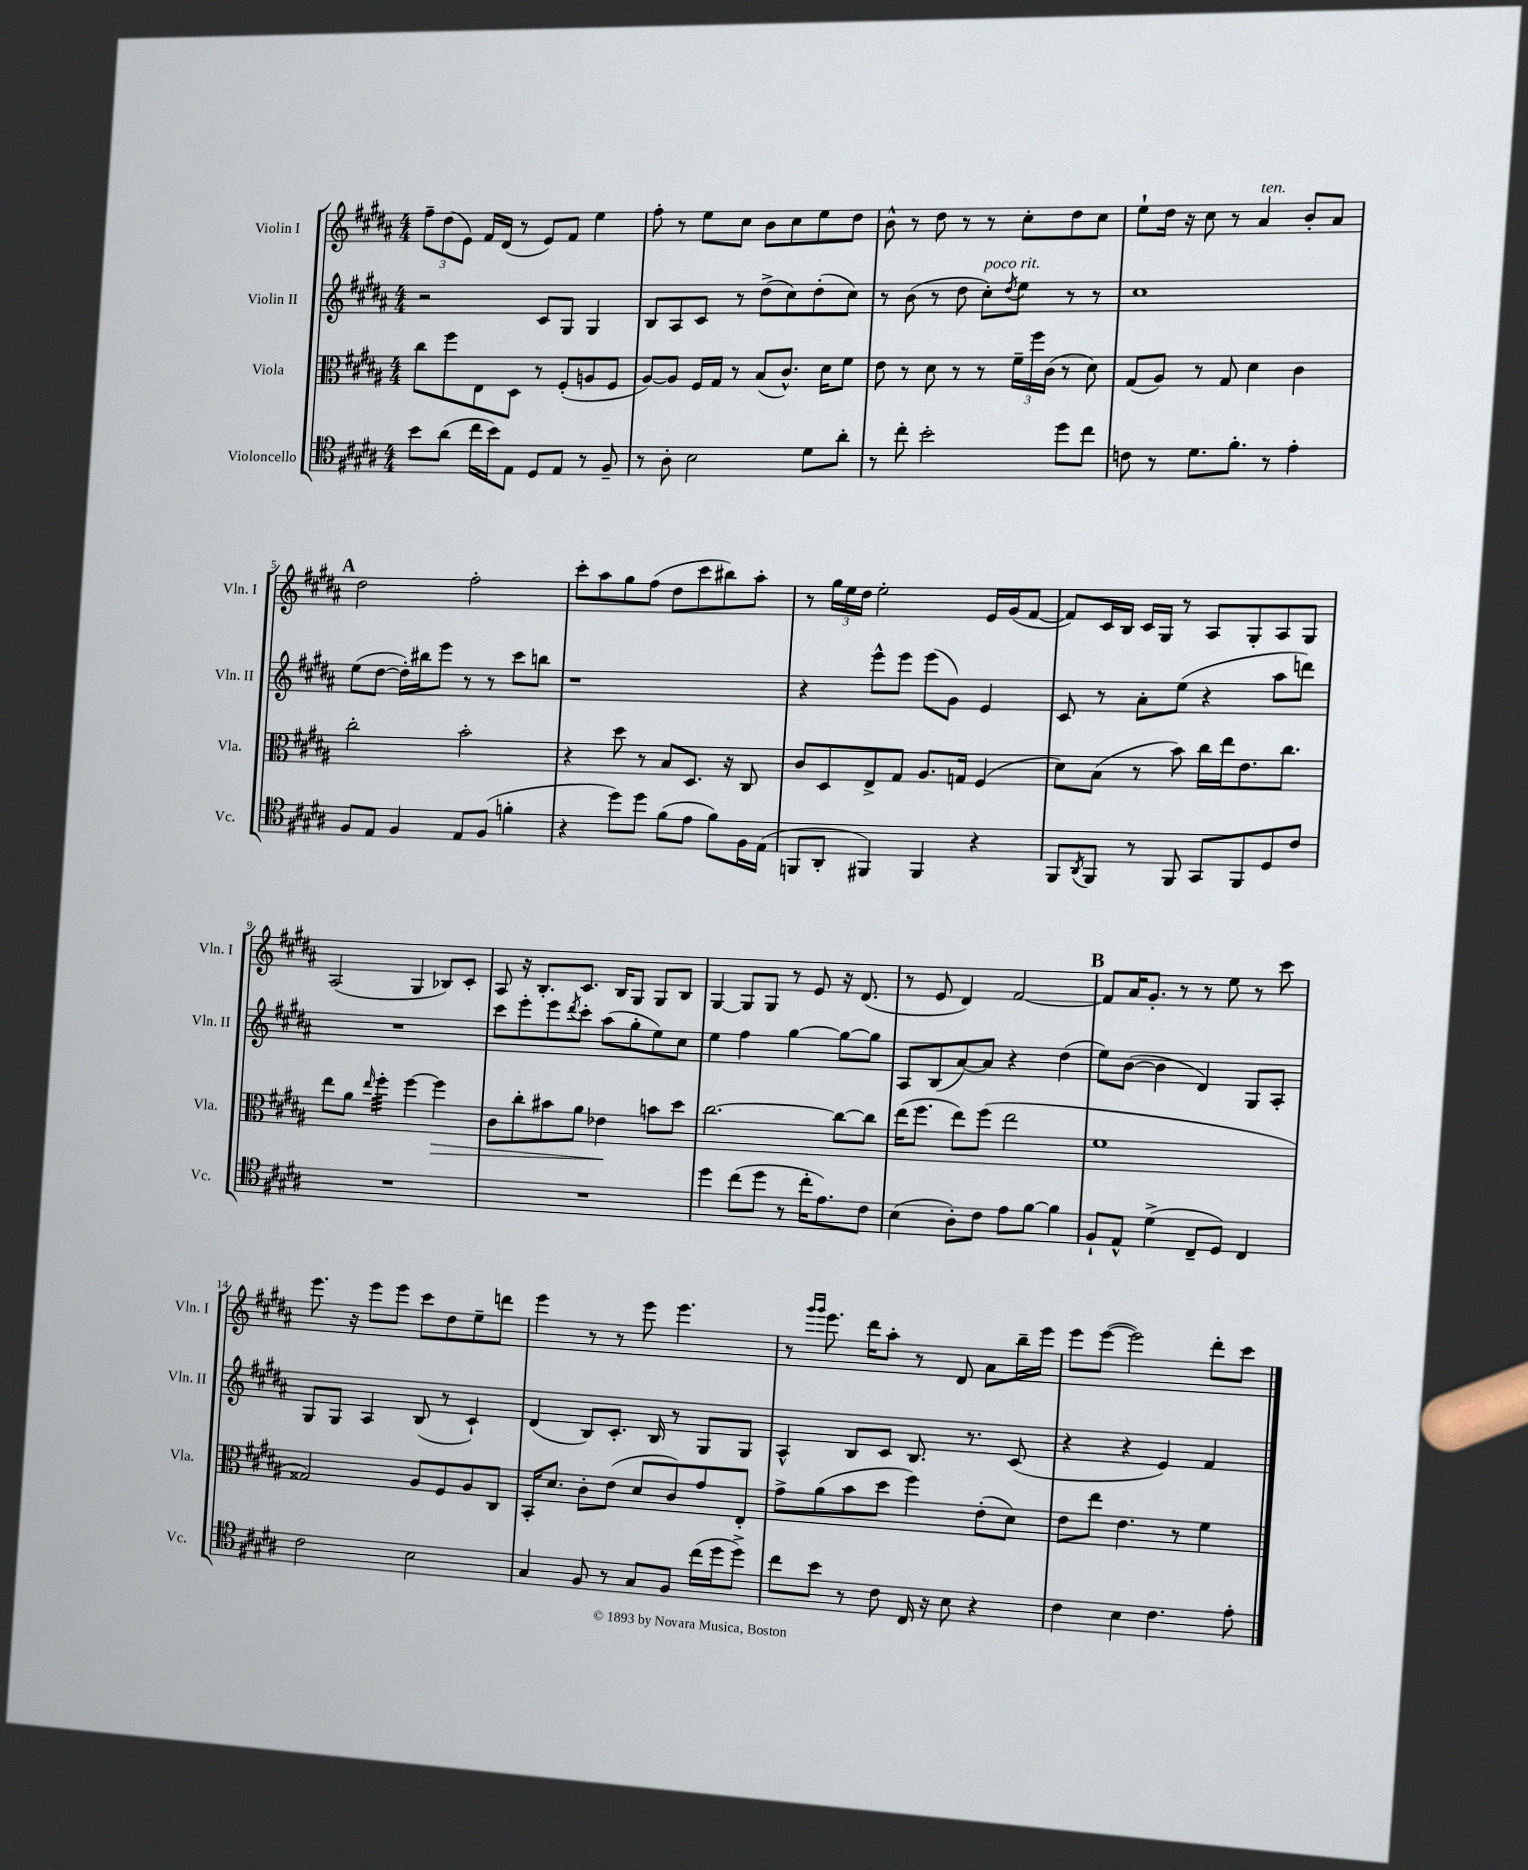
<<
\new StaffGroup <<
\new Staff = "s0" \with { instrumentName = "Violin I" shortInstrumentName = "Vln. I" } {
    \clef treble \key b \major \numericTimeSignature \time 4/4
    \tuplet 3/2 { fis''8-- dis''8( e'8) } fis'16 dis'16( r8 e'8) fis'8 e''4 |
    fis''8-. r8 e''8 cis''8 b'8 cis''8 e''8 dis''8 |
    b'8-^ r8 dis''8 r8 r8 cis''8-. dis''8 cis''8 |
    e''8-! dis''16 r16 cis''8 r8 ais'4^\markup { \italic "ten." } b'8-. ais'8 |
    \mark \markup { \bold "A" } dis''2 fis''2-. |
    cis'''8-. ais''8 gis''8 fis''8( dis''8 cis'''8 bis''8) ais''8-. |
    r8 \tuplet 3/2 { gis''16 e''16 dis''16 } e''2-. e'16 gis'16( fis'8~ |
    fis'8) cis'16 b16 cis'16 gis16 r8 ais8 gis8-. ais8 gis8 |
    ais2( gis4 bes8) cis'8-. |
    ais8 r16 b8.-. cis'8. b16 gis8 gis8 b8 |
    gis4~ gis8 gis8 r8 e'8 r16 dis'8.( |
    r8 e'8 dis'4) fis'2~ |
    \mark \markup { \bold "B" } fis'8 ais'16 gis'8.-. r8 r8 e''8 r8 cis'''8 |
    e'''8. r16 e'''8 e'''8 cis'''8 dis''8 e''8-- d'''8 |
    e'''4 r8 r8 e'''8 e'''4. |
    r8 \grace { gis'''16 gis'''16 } e'''8. dis'''16 ais''8-. r8 dis'8 ais'8 b''16-- e'''16 |
    e'''8 e'''8~( e'''2) dis'''8-. cis'''8 \bar "|." |
}
\new Staff = "s1" \with { instrumentName = "Violin II" shortInstrumentName = "Vln. II" } {
    \clef treble \key b \major \numericTimeSignature \time 4/4
    r2 cis'8 gis8 gis4 |
    b8 ais8 cis'8 r8 dis''8->( cis''8) dis''8-.( cis''8) |
    r8 b'8( r8 dis''8 cis''8-.^\markup { \italic "poco rit." }) \acciaccatura { dis''8 } e''8 r8 r8 |
    cis''1 |
    \mark \markup { \bold "A" } e''8( dis''8~ dis''16-.) bis''16 e'''8 r8 r8 cis'''8 b''8 |
    r1 |
    r4 e'''8-^ e'''8 e'''8( gis'8) e'4 |
    cis'8 r8 ais'8-. e''8( r4 ais''8 d'''8) |
    R1 |
    cis'''8 e'''8-. e'''8 \acciaccatura { dis'''8 } cis'''8-. ais''8( gis''8-. e''8) cis''8 |
    e''4 fis''4 gis''4~ gis''8~ gis''8 |
    ais8 b8( ais'8~) ais'8 r4 dis''4( |
    \mark \markup { \bold "B" } e''8) b'8~( b'4 dis'4) gis8 ais8-. |
    gis8 gis8 ais4 b8( r8 cis'4-!) |
    dis'4( b8) cis'8.-. b16 r8 gis8 gis8 |
    ais4-^ b8 cis'8 b8. r8. cis'8( |
    r4 r4 e'4) fis'4 \bar "|." |
}
\new Staff = "s2" \with { instrumentName = "Viola" shortInstrumentName = "Vla." } {
    \clef alto \key b \major \numericTimeSignature \time 4/4
    cis''8 fis''8 e8 dis8 r8 fis8-.( a8 fis8 |
    ais8~) ais8 fis16 gis16 r8 b8( cis'8.-^) dis'16 fis'8 |
    e'8 r8 dis'8 r8 r8 \tuplet 3/2 { fis'16-- fis''16 cis'16( } r8 dis'8) |
    gis8( ais8) r8 gis8 dis'4 cis'4 |
    \mark \markup { \bold "A" } cis''2-. b'2-. |
    r4 dis''8 r8 b8 dis8. r16 cis8 |
    cis'8 dis8 e8-> gis8 ais8. g16 fis4( |
    dis'8) b8( r8 b'8) cis''16 e''16 e'8. cis''8. |
    e''8 ais'8 \grace { e''16 } fis''4:32-. fis''4~ fis''4\> |
    cis'8 cis''8-. bis'8 ais'8 ees'4\! b'8 dis''8 |
    cis''2.~ cis''8~ cis''8 |
    e''16( fis''8. e''8) fis''8( e''2 |
    \mark \markup { \bold "B" } fis'1 |
    gisis2) ais8 fis8 ais8 cis8 |
    b,16-. dis'8. cis'8-. e'8( dis'8 cis'8) gis'8 e8-. |
    gis'8-> ais'8( b'8 dis''8 fis''4) e'8-.( dis'8) |
    e'8 e''8 e'4. r8 fis'4 \bar "|." |
}
\new Staff = "s3" \with { instrumentName = "Violoncello" shortInstrumentName = "Vc." } {
    \clef tenor \key b \major \numericTimeSignature \time 4/4
    b'8 ais'8( cis''16 b'16) e8 dis8 e8 r8 fis8-- |
    r8 ais8-. b2 dis'8 ais'8-. |
    r8 cis''8-. b'2-. dis''8 cis''8 |
    c'8 r8 dis'8. fis'8.-. r8 e'4-. |
    \mark \markup { \bold "A" } fis8 e8 fis4 e8 fis8( f'4-. |
    r4 dis''8) dis''8 fis'8( e'8 fis'8) fis16 e16( |
    f,8 ais,8-. fis,4) fis,4 r4 |
    fis,8 \acciaccatura { ais,8 } fis,8 r8 fis,8 gis,8 fis,8 dis8 cis'8 |
    R1 |
    R1 |
    dis''4 cis''8( dis''8 r8 cis''16-. e'8.) cis'8 |
    b4( ais8-.) cis'8 e'8 fis'8~ fis'4 |
    \mark \markup { \bold "B" } fis8-! e8-^ dis'4->( cis8-- dis8) cis4 |
    cis'2 b2 |
    gis4 fis8 r8 gis8 fis8 cis''16( dis''16 dis''8->) |
    cis''8 b'8 r8 cis'8 cis16 r16 b8 r4 |
    cis'4 b4 cis'4. e'8-. \bar "|." |
}
>>
>>
